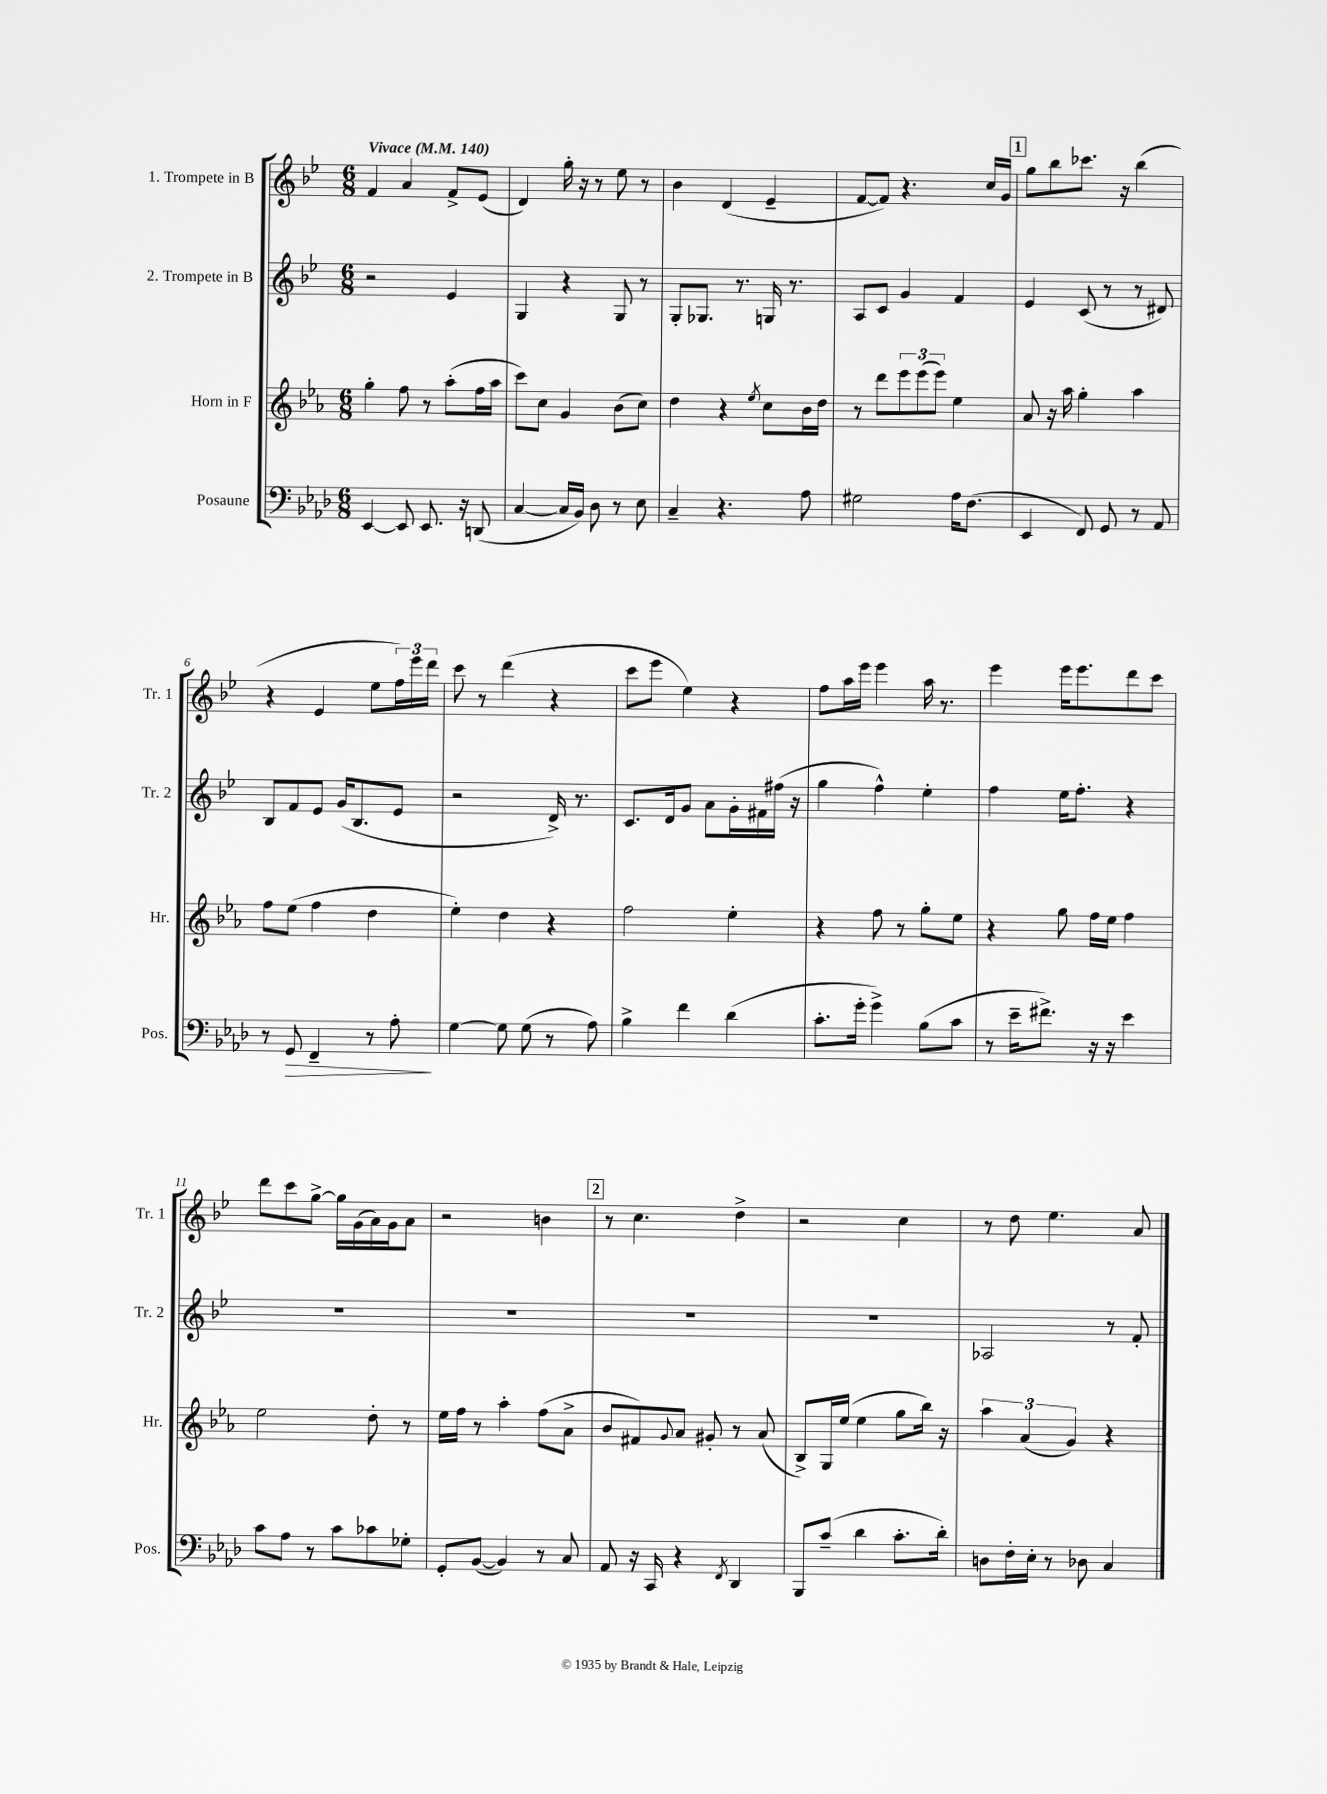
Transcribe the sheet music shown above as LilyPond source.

<<
\new StaffGroup <<
\new Staff = "s0" \with { instrumentName = "1. Trompete in B" shortInstrumentName = "Tr. 1" } {
    \clef treble \key bes \major \numericTimeSignature \time 6/8 \tempo "Vivace" 4 = 140
    f'4 a'4 f'8-> ees'8( |
    d'4) g''16-. r16 r8 ees''8 r8 |
    bes'4 d'4( ees'4-- |
    f'8~ f'8) r4. c''16 g'16 |
    \mark \markup { \box "1" } g''8 bes''8 ces'''8. r16 bes''4( |
    r4 ees'4 ees''8 \tuplet 3/2 { f''16) ees'''16 d'''16 } |
    c'''8 r8 d'''4( r4 |
    c'''8 ees'''8 ees''4) r4 |
    f''8 a''16 ees'''16 ees'''4 a''16 r8. |
    ees'''4 ees'''16 ees'''8. d'''8 c'''8 |
    d'''8 c'''8 g''8~-> g''16 g'16( a'16) g'16 a'8 |
    r2 b'4 |
    \mark \markup { \box "2" } r8 c''4. d''4-> |
    r2 c''4 |
    r8 d''8 ees''4. a'8 \bar "|." |
}
\new Staff = "s1" \with { instrumentName = "2. Trompete in B" shortInstrumentName = "Tr. 2" } {
    \clef treble \key bes \major \numericTimeSignature \time 6/8
    r2 ees'4 |
    g4 r4 g8 r8 |
    g8-. ges8. r8. g16 r8. |
    a8 c'8 g'4 f'4 |
    \mark \markup { \box "1" } ees'4 c'8( r8 r8 dis'8) |
    bes8 f'8 ees'8 g'16( bes8. ees'8 |
    r2 d'16->) r8. |
    c'8. d'16 g'8 a'8 g'16-. fis'16 fis''16( r16 |
    g''4 f''4-^) ees''4-. |
    f''4 ees''16 f''8.-. r4 |
    R2. |
    R2. |
    \mark \markup { \box "2" } R2. |
    R2. |
    aes2 r8 f'8-. \bar "|." |
}
\new Staff = "s2" \with { instrumentName = "Horn in F" shortInstrumentName = "Hr." } {
    \clef treble \key ees \major \numericTimeSignature \time 6/8
    g''4-. f''8 r8 aes''8-.( f''16 aes''16 |
    c'''8) c''8 g'4 bes'8( c''8) |
    d''4 r4 \acciaccatura { ees''8 } c''8 bes'16 d''16 |
    r8 d'''8 \tuplet 3/2 { ees'''8 ees'''8( ees'''8) } ees''4 |
    \mark \markup { \box "1" } aes'8 r16 aes''16 g''4-. aes''4 |
    f''8 ees''8( f''4 d''4 |
    ees''4-.) d''4 r4 |
    f''2 ees''4-. |
    r4 f''8 r8 g''8-. ees''8 |
    r4 g''8 f''16 ees''16 f''4 |
    ees''2 d''8-. r8 |
    ees''16 f''16 r8 aes''4-. f''8( aes'8-> |
    \mark \markup { \box "2" } bes'8 fis'8) \appoggiatura { g'8 } aes'8 gis'8-. r8 aes'8( |
    bes8->) g16 ees''16( ees''4 g''8 bes''16) r16 |
    \tuplet 3/2 { aes''4 aes'4( g'4) } r4 \bar "|." |
}
\new Staff = "s3" \with { instrumentName = "Posaune" shortInstrumentName = "Pos." } {
    \clef bass \key aes \major \numericTimeSignature \time 6/8
    ees,4~ ees,8 ees,8. r16 d,8( |
    c4~ c16 bes,16) des8 r8 ees8 |
    c4-- r4. aes8 |
    gis2 aes16 f8.( |
    \mark \markup { \box "1" } ees,4 f,8) g,8 r8 aes,8 |
    r8 g,8\> f,4-- r8 aes8-.\! |
    g4~ g8 g8( r8 aes8) |
    bes4-> f'4 des'4( |
    c'8.-. g'16-. g'4->) bes8( c'8 |
    r8 ees'16-- fis'8.->) r16 r16 ees'4 |
    c'8 aes8 r8 c'8 ces'8 ges8-. |
    g,8-. bes,8~( bes,4) r8 c8 |
    \mark \markup { \box "2" } aes,8 r16 c,16 r4 \acciaccatura { f,8 } des,4 |
    bes,,8 c'8--( des'4 c'8.-. des'16-.) |
    d8 f16-. ees16-. r8 des8 c4 \bar "|." |
}
>>
>>
